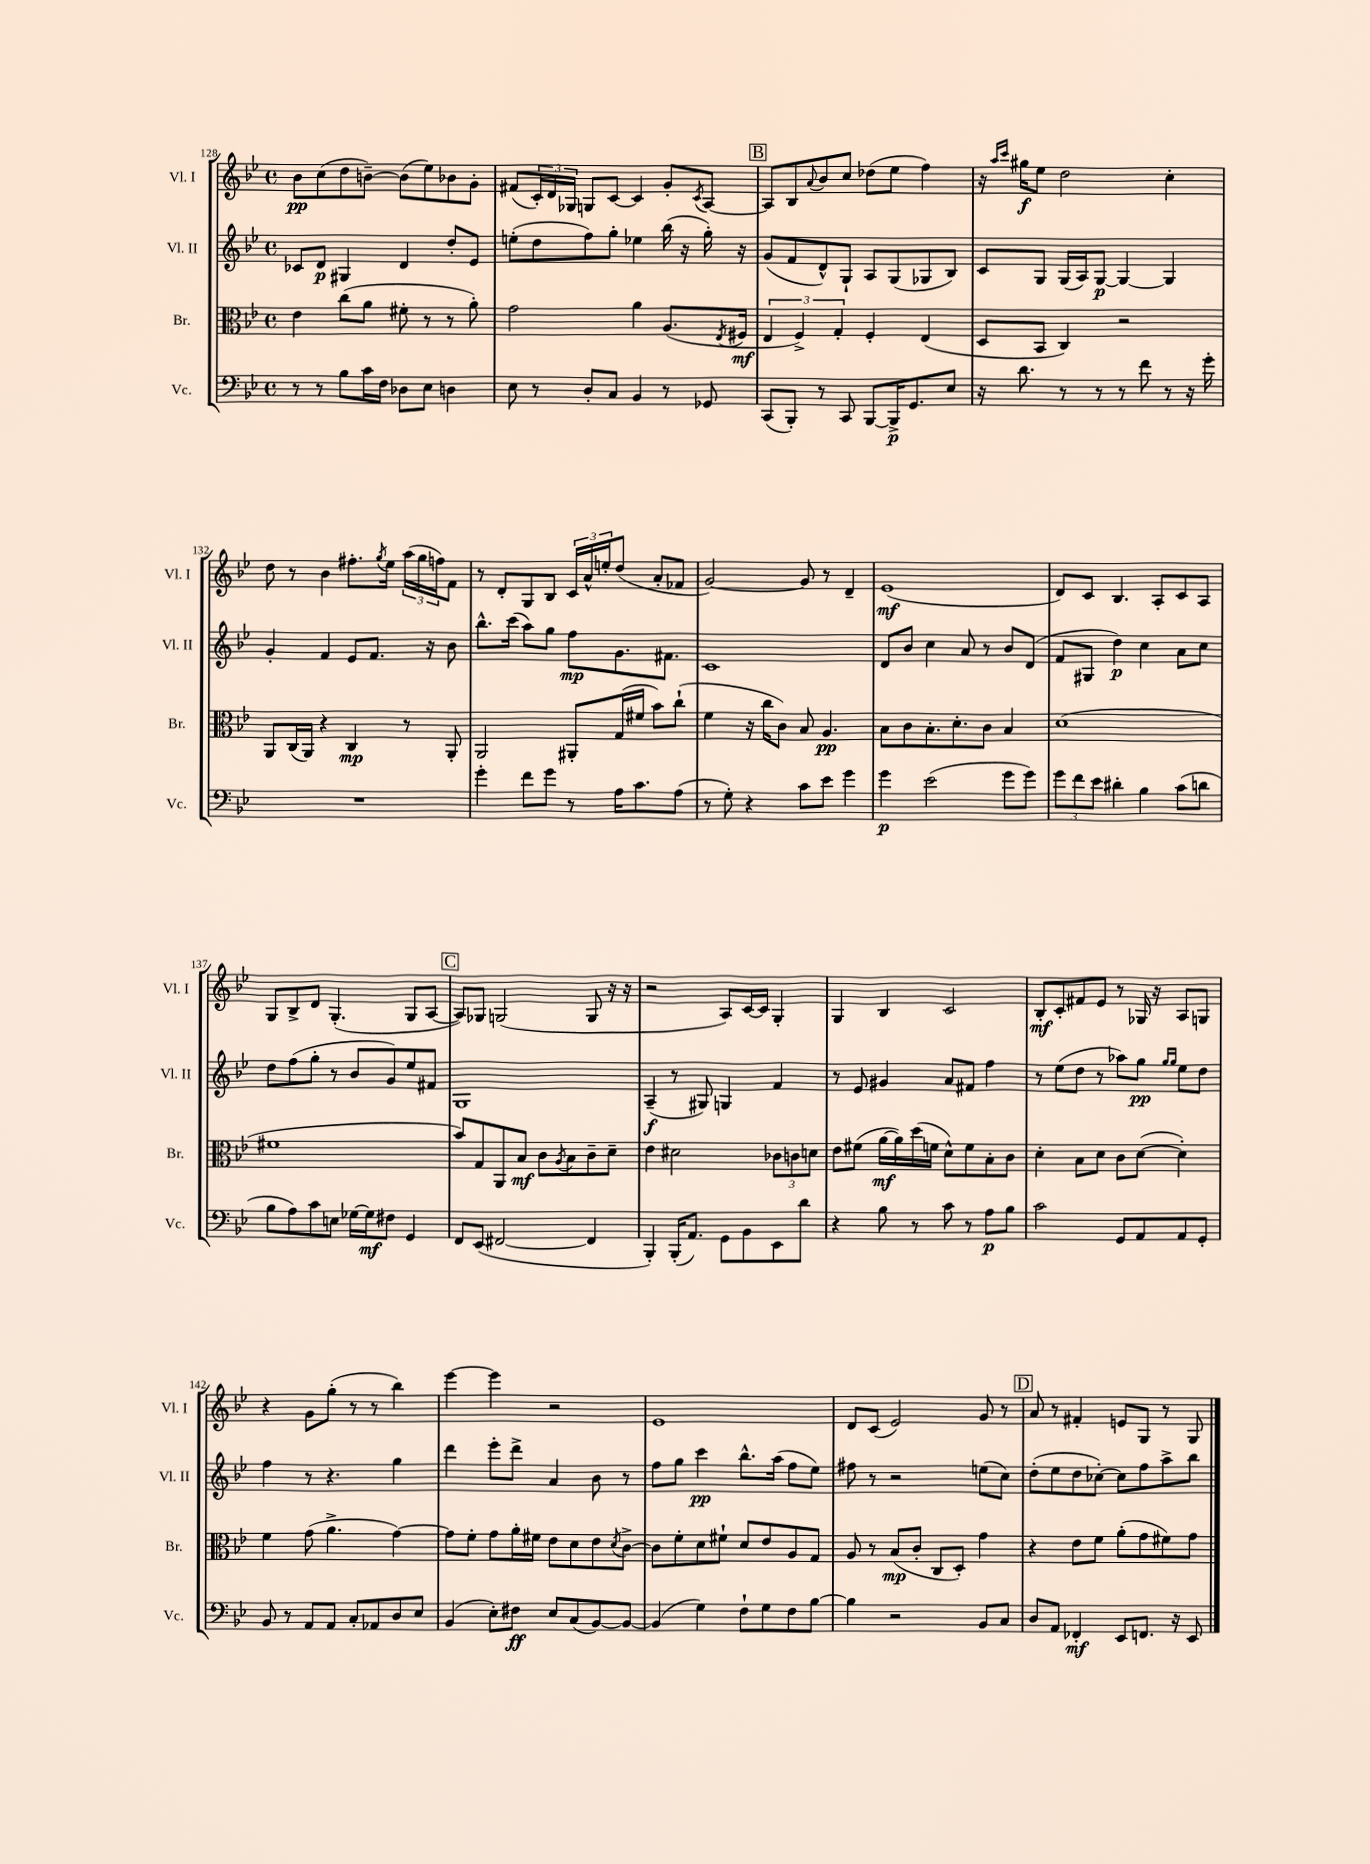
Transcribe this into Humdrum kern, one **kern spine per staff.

**kern	**kern	**kern	**kern
*staff4	*staff3	*staff2	*staff1
*clefF4	*clefC3	*clefG2	*clefG2
*k[b-e-]	*k[b-e-]	*k[b-e-]	*k[b-e-]
*M4/4	*M4/4	*M4/4	*M4/4
*met(c)	*met(c)	*met(c)	*met(c)
8r	4e-\	8c-/L	8b-\L
8r	.	8d/J	(8cc\
8B-\L	(8cc\L	4G#/	8dd\
16c\L	8a\J	.	[8b~\J)
16F\JJ	.	.	.
8D-\L	8f#'\	4d/	(8b\]L
8E-\J	8r	.	8ee-\)
4D\	8r	8dd'/L	8b-\
.	8a'\)	8e-/J	8g'\J
=	=	=	=
8E-\	2g\	(8ee'\L	(8f#/L
8r	.	8dd\	24c'/L)
.	.	.	24d/
.	.	.	24G-/JJ
8D'/L	.	8ff\)	8G/L
8C/J	.	8gg'\J	[8c/J
4BB-/	4a\	4ee-\	4c/]
8r	(8.A/L	(16bb-\	8g'/L
.	.	16r	.
.	.	.	8qc/
8GG-/	.	16gg'\)	[8A/J
.	8qE-/	.	.
.	16F#/Jk	16r	.
=	=	=	=
(8CC/L	6E-/	(8g/L	8A/]L
8BBB-'/J)	.	8f/	8B-/
.	6F^/)	.	.
.	.	.	8qqa/
8r	.	8d^^/)	8b-/
.	6G'/	.	.
8CC/	.	8G`/J	8cc/J
[8BBB-/L	4F'/	8A/L	(8dd-\L
16BBB-^/]K	.	(8G/	8ee-\J
8.GG/	.	.	.
.	(4E-/	8G-/	4ff\)
8E-/J	.	8B-/J)	.
=	=	=	=
16r	8D/L	8c/L	16r
.	.	.	16qqaa/LL
.	.	.	16qqccc/JJ
8.d\	.	.	16gg#\LK
.	8BB-/J	8G/J	8ee-\J
8r	4C/)	(16G/LL	2dd\
.	.	16A/J)	.
8r	.	[8G/J	.
8r	2r	4G/_	.
8f\	.	.	.
8r	.	4G/]	4cc'\
16r	.	.	.
16g'\	.	.	.
=	=	=	=
1r	8AA/L	4g'/	8dd\
.	(16C/L	.	8r
.	16AA/JJ)	.	.
.	4r	4f/	4b-\
.	4C/	8e-/L	8.ff#'\L
.	.	8.f/J	.
.	.	.	8qgg/
.	.	.	16ee-\Jk
.	8r	.	(24aa\LL
.	.	.	24gg\
.	.	16r	.
.	.	.	24ff\J)
.	8AA'/	8b-\	8f\J
=	=	=	=
4g'\	2AA/	8.bb-^^\L	8r
.	.	.	8d'/L
.	.	(16ccc\Jk	.
8f\L	.	8aa\L)	8G/
8g\J	.	8gg\J	8B-/J
8r	8AA#'/L	8ff\L	24c/LL
.	.	.	24a^^/
.	.	.	24ee'/J
16A\LK	(16G/L	8.g\	(8dd/J
8.c\	16f#/JJ	.	.
.	8b-\L)	.	8a'/L
.	.	8.f#\J	.
(8A\J	(8cc`\J	.	8f-/J
=	=	=	=
8r	4f\	1c	[2g/)
8G'\)	.	.	.
4r	16r	.	.
.	16cc\LK	.	.
.	8c\J)	.	.
8c\L	8B-/	.	8g/]
8e-\J	4.A/	.	8r
4g\	.	.	4d~/
=	=	=	=
4g\	8B-\L	8d/L	(1e-
.	8c\	8b-/J	.
(2e-\	8.B-'\	4cc\	.
.	8.d'\	.	.
.	.	8a/	.
.	8c\J	8r	.
8g\L	4B-/	8b-/L	.
8g\J)	.	(8d/J	.
=	=	=	=
12g\L	(1d	8f/L	8d/L)
12f\	.	.	.
.	.	8G#/J	8c/J
12e-\J	.	.	.
4d#'\	.	4dd\)	4.B-/
4B-\	.	4cc\	.
.	.	.	8A'/L
(8c\L	.	8a\L	8c/
8d\J	.	8cc\J	8A/J
=	=	=	=
8B-\L	1f#	8dd\L	8G/L
8A\)	.	(8ff\	8B-^/
8c\	.	8gg'\J	8d/J
8E\J	.	8r	(4.G'/
[16G-\LL	.	8b-/L	.
16G-\]J	.	.	.
8F#\J	.	8g/)	.
4GG/	.	8ee-/	8G/L
.	.	8f#/J	[8A/J
=	=	=	=
8FF/L	8b-/L)	1G	8A/]L)
(8EE-/J	8G/	.	8G-/J
[2FF#/	8AA/	.	(2G/
.	8B-/J	.	.
.	8c\L	.	.
.	8qA/	.	.
.	8B-\	.	.
4FF#/]	8c~\	.	8G/
.	8d~\J	.	16r
.	.	.	16r
=	=	=	=
4BBB-'/)	4e-\	(4A~/	2r
(16BBB-'/LK	2d#\	8r	.
8.AA/J)	.	.	.
.	.	8G#/)	.
8GG\L	.	4G/	8A/L)
8BB-\	.	.	[16c/L
.	.	.	16c/]JJ
8EE-\	12c-\L	4f/	4G'/
.	12c\	.	.
8d\J	.	.	.
.	12d\J	.	.
=	=	=	=
4r	8e-\L	8r	4G/
.	(8f#\J	8e-/	.
8B-\	[16a\LL	4g#/	4B-/
.	16a\])	.	.
8r	(16dd\	.	.
.	16f\JJ	.	.
8c\	8d^^\L)	8a/L	2c/
8r	8f\	8f#/J	.
8A\L	8B-'\	4ff\	.
8B-\J	8c\J	.	.
=	=	=	=
2c\	4d'\	8r	8B-'/L
.	.	(8ee-\L	8c'/
.	8B-\L	8dd\J	8f#/
.	8d\J	8r	8e-/J
8GG/L	8c\L	8aa-\L)	8r
8AA/	([8d\J	8gg\J	16G-/
.	.	.	16r
.	.	16qqgg/LL	.
.	.	16qqgg/JJ	.
8AA/	4d'\])	8ee-\L	8A/L
8GG'/J	.	8dd\J	8G/J
=	=	=	=
8BB-/	4f\	4ff\	4r
8r	.	.	.
8AA/L	(8g\	8r	8g\L
8AA/J	4.a^\	4.r	(8gg'\J
8C'/L	.	.	8r
8AA-/	.	.	8r
8D/	[4g\)	4gg\	4bb-\)
8E-/J	.	.	.
=	=	=	=
(4BB-/	8g\]L	4ddd\	[4eee-\
.	8f'\J	.	.
8E-'\L)	8g\L	8eee-'\L	4eee-\]
8F#\J	16a'\L	8ddd^\J	.
.	16f#\JJ	.	.
8E-/L	8e-\L	4a/	2r
(8C/	8d\	.	.
[8BB-/)	8e-\	8b-\	.
.	8qd/	.	.
8BB-/_J	[8c^\J	8r	.
=	=	=	=
(4BB-/]	8c\]L	8ff\L	1e-
.	8f'\	8gg\J	.
4G\)	8d\	4ccc\	.
.	8f#`\J	.	.
8F`\L	8d/L	8.bb-^^\L	.
8G\	8e-/	.	.
.	.	(16aa\Jk	.
8F\	8A/	8ff\L	.
[8B-\J	8G/J	8ee-\J)	.
=	=	=	=
4B-\]	8A/	8ff#\	8d/L
.	8r	8r	(8c/J
2r	(8B-/L	2r	2e-/)
.	8c'/J	.	.
.	8C/L	.	.
.	8D'/J)	.	.
8BB-/L	4g\	(8ee\L	8g/
8C/J	.	8cc\J)	8r
=	=	=	=
8D/L	4r	(8dd'\L	8a/
8AA/J	.	8ee-\	8r
4FF-'/	8e-\L	8dd\	4f#'/
.	8f\J	[8cc-'\J)	.
8EE-/L	(8a'\L	8cc-\]L	8e/L
8.FF/J	8g\	8ff\	8G/J
.	8f#\)	8aa^\	8r
16r	.	.	.
8EE-/	8g\J	8bb-\J	8G/
==	==	==	==
*-	*-	*-	*-
